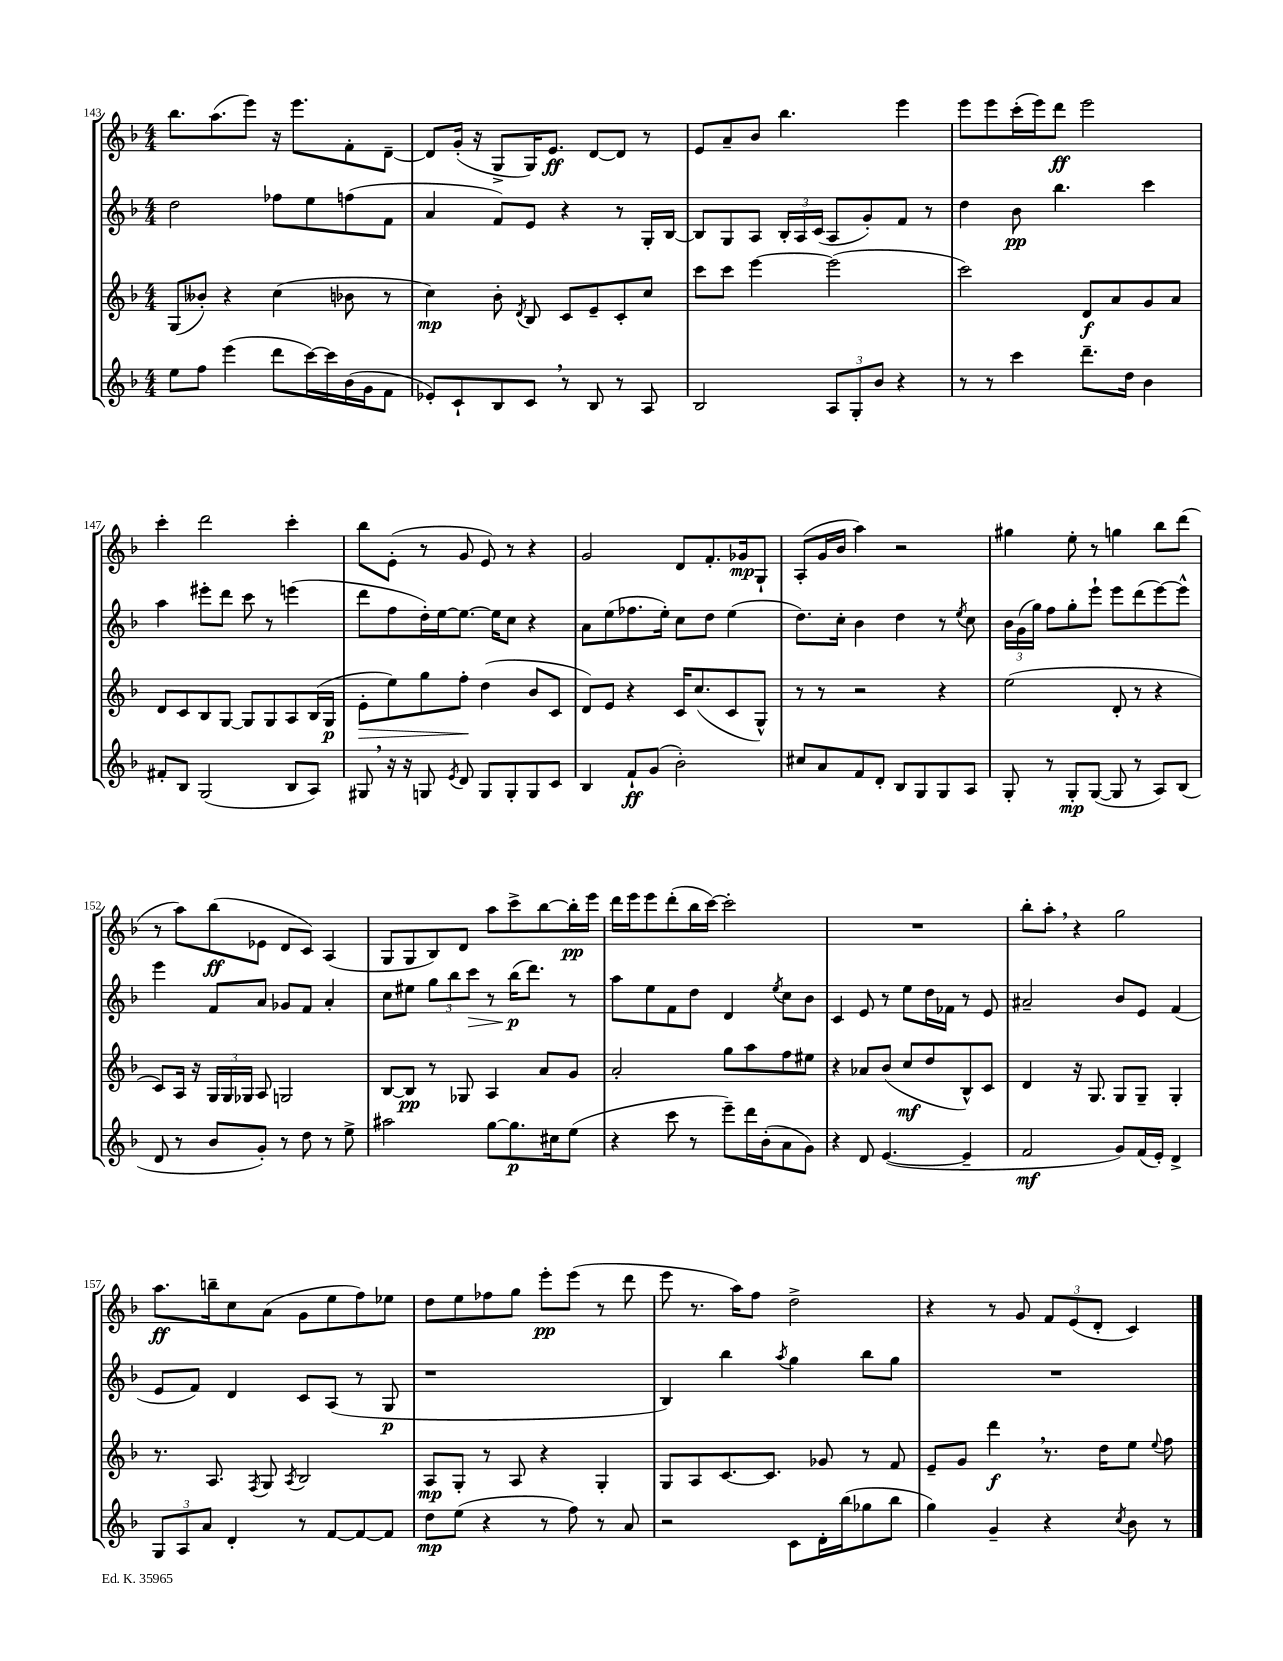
<<
\new StaffGroup <<
\new Staff = "s0" {
    \clef treble \key f \major \numericTimeSignature \time 4/4
    \autoBeamOff bes''8.[ a''8.( e'''8]) r16 e'''8.[ f'8-. d'8]~-- |
    d'8[ g'16]-.( r16 g8[-> g16) e'8.]\ff d'8[~ d'8] r8 |
    e'8[ a'8-- bes'8] bes''4. e'''4 |
    e'''8[ e'''8 c'''16-.( e'''16) d'''8]\ff e'''2 |
    c'''4-. d'''2 c'''4-. |
    bes''8[ e'8]-.( r8 g'8 e'8) r8 r4 |
    g'2 d'8[ f'8.-. ges'16\mp g8]-! |
    a8[-.( g'16 bes'16] a''4) r2 |
    gis''4 e''8-. r8 g''4 bes''8[ d'''8]( |
    r8 a''8[) bes''8\ff( ees'8] d'8[ c'8]) a4( |
    g8[ g8 bes8) d'8] a''8[ c'''8-> bes''8~ bes''16-.\pp e'''16] |
    d'''16[ e'''16 e'''8 d'''8-.( bes''16 c'''16]~) c'''2-. |
    R1 |
    bes''8[-. a''8]-. \breathe r4 g''2 |
    a''8.[\ff b''16-- c''8 a'8]( g'8[ e''8 f''8) ees''8] |
    d''8[ e''8 fes''8 g''8] e'''8[-.\pp e'''8]( r8 d'''8 |
    e'''8 r8. a''16[) f''8] d''2-> |
    r4 r8 g'8 \tuplet 3/2 { f'8[ e'8( d'8]-. } c'4) \bar "|." |
}
\new Staff = "s1" {
    \clef treble \key f \major \numericTimeSignature \time 4/4
    \autoBeamOff d''2 fes''8[ e''8 f''8( f'8] |
    a'4 f'8[) e'8] r4 r8 g16[-. bes16]~ |
    bes8[ g8 a8] \tuplet 3/2 { bes16[-. a16 c'16]( } a8[ g'8-.) f'8] r8 |
    d''4 bes'8\pp bes''4. c'''4 |
    a''4 eis'''8[-. d'''8] c'''8 r8 e'''4( |
    d'''8[ f''8 d''16-.) e''16~ e''8.]~ e''16[ c''8] r4 |
    a'8[ e''8( fes''8. e''16]-.) c''8[ d''8] e''4( |
    d''8.[) c''16]-. bes'4 d''4 r8 \acciaccatura { e''8 } c''8 |
    \tuplet 3/2 { bes'16[ g'16( g''16]) } f''8[ g''8-. e'''8]-! e'''8[ d'''8( e'''8~) e'''8]-^ |
    e'''4 f'8[ a'8] ges'8[ f'8] a'4-. |
    c''8[ eis''8] \tuplet 3/2 { g''8[ bes''8 c'''8]\> } r8 bes''16[\p\!( d'''8.]) r8 |
    a''8[ e''8 f'8 d''8] d'4 \acciaccatura { e''8 } c''8[ bes'8] |
    c'4 e'8 r8 e''8[ d''16 fes'16] r8 e'8 |
    ais'2-- bes'8[ e'8] f'4( |
    e'8[ f'8]) d'4 c'8[ a8]( r8 g8\p |
    r1 |
    bes4) bes''4 \acciaccatura { a''8 } g''4 bes''8[ g''8] |
    R1 \bar "|." |
}
\new Staff = "s2" {
    \clef treble \key f \major \numericTimeSignature \time 4/4
    \autoBeamOff g8[( beses'8]-.) r4 c''4( bes'8 r8 |
    c''4\mp) bes'8-. \acciaccatura { d'8 } bes8 c'8[ e'8-- c'8-. c''8] |
    c'''8[ c'''8] e'''4~ e'''2( |
    c'''2) d'8[\f a'8 g'8 a'8] |
    d'8[ c'8 bes8 g8]~ g8[ g8 a8 bes16( g16]\p |
    e'8[-.\> e''8) g''8 f''8]-.\! d''4( bes'8[ c'8] |
    d'8[) e'8] r4 c'16[ c''8.( c'8 g8]-^) |
    r8 r8 r2 r4 |
    e''2( d'8-. r8 r4 |
    c'8[) a16] r16 \tuplet 3/2 { g16[ g16 ges16] } a8 g2 |
    bes8[~ bes8]\pp r8 ges8 a4 a'8[ g'8] |
    a'2-. g''8[ a''8 f''8 eis''8] |
    r4 aes'8[ bes'8]( c''8[\mf d''8 bes8-^) c'8] |
    d'4 r16 g8. g8[ g8]-- g4-. |
    r8. a8. \acciaccatura { f8 } g8 \acciaccatura { a8 } bes2 |
    a8[\mp g8]-. r8 a8 r4 g4-. |
    g8[ a8 c'8.~ c'8.] ges'8 r8 f'8 |
    e'8[-- g'8] d'''4\f \breathe r8. d''16[ e''8] \appoggiatura { e''8 } f''8 \bar "|." |
}
\new Staff = "s3" {
    \clef treble \key f \major \numericTimeSignature \time 4/4
    \autoBeamOff e''8[ f''8] e'''4( d'''8[ c'''16~) c'''16 bes'16( g'16 f'8] |
    ees'8[-.) c'8-! bes8 c'8] \breathe r8 bes8 r8 a8 |
    bes2 \tuplet 3/2 { a8[ g8-. bes'8] } r4 |
    r8 r8 c'''4 d'''8.[-- d''16] bes'4 |
    fis'8[-. bes8] g2( bes8[ a8]) |
    gis8 \breathe r16 r16 g8 \acciaccatura { e'8 } d'8 g8[ g8-. g8 c'8] |
    bes4 f'8[-!\ff g'8]( bes'2-.) |
    cis''8[ a'8 f'8 d'8]-. bes8[ g8 g8 a8] |
    g8-. r8 g8[-.\mp g8]~( g8 r8 a8[) bes8]( |
    d'8 r8 bes'8[ g'8]-.) r8 d''8 r8 e''8-> |
    ais''2 g''8[~ g''8.\p cis''16 e''8]( |
    r4 c'''8 r8 e'''8[--) d'''16 bes'16-.( a'8 g'8]) |
    r4 d'8 e'4.~( e'4-- |
    f'2\mf g'8[) f'16( e'16]-.) d'4-> |
    \tuplet 3/2 { g8[ a8 a'8] } d'4-. r8 f'8[~ f'8~ f'8] |
    d''8[\mp e''8]( r4 r8 f''8) r8 a'8 |
    r2 c'8[ d'16-. bes''16( ges''8 bes''8] |
    g''4) g'4-- r4 \acciaccatura { c''8 } bes'8 r8 \bar "|." |
}
>>
>>
\layout { \context { \Score currentBarNumber = #143 } }
